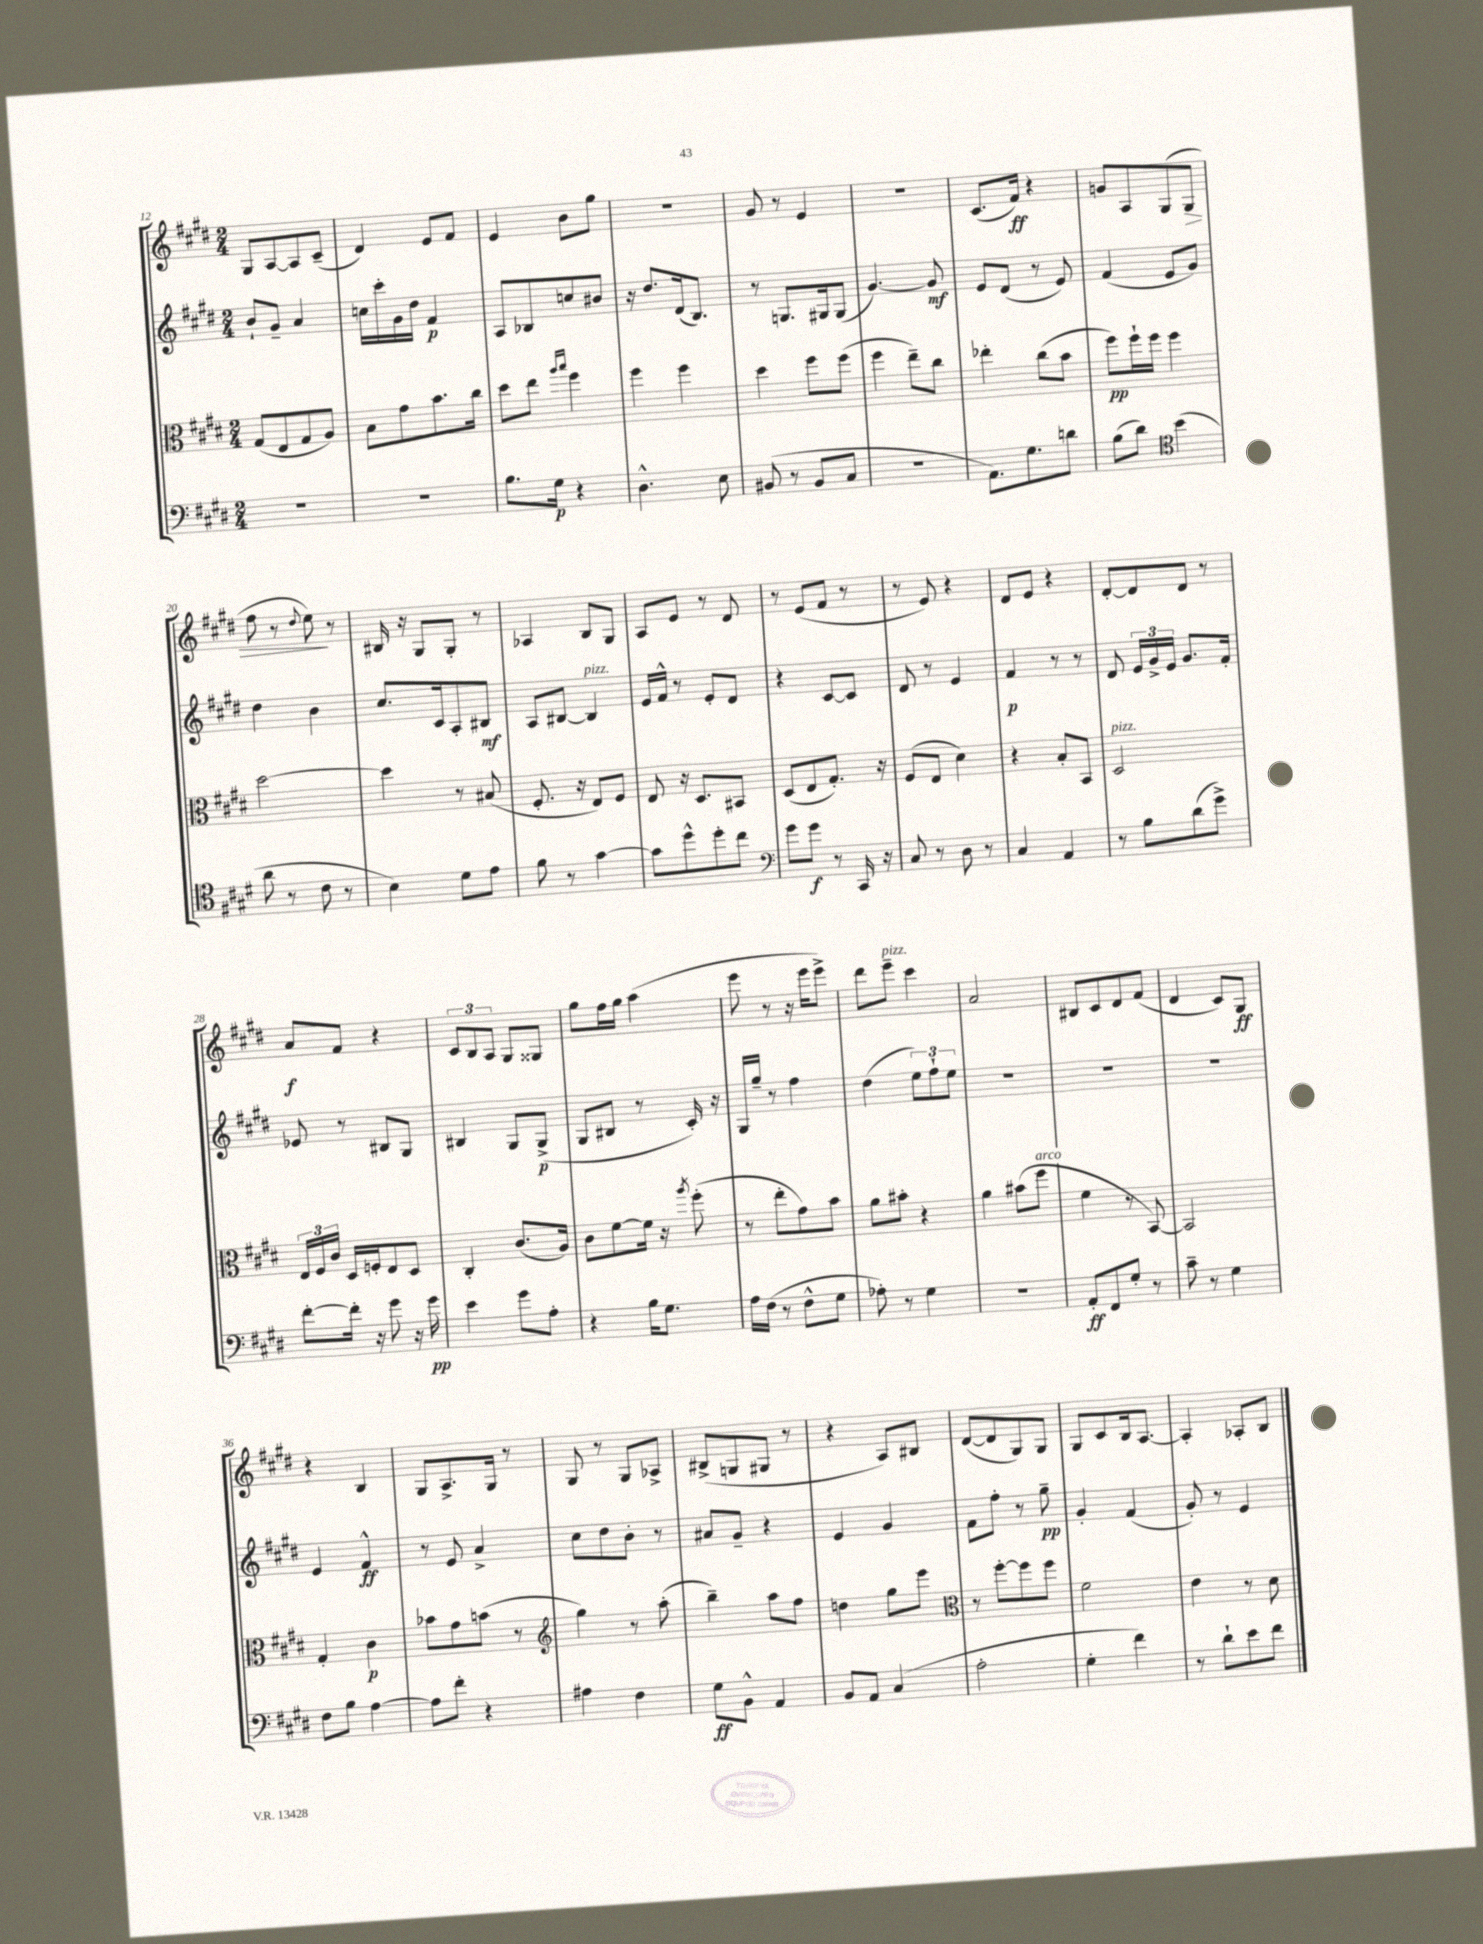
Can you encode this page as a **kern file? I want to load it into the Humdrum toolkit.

**kern	**kern	**kern	**kern
*staff4	*staff3	*staff2	*staff1
*clefF4	*clefC3	*clefG2	*clefG2
*k[f#c#g#d#]	*k[f#c#g#d#]	*k[f#c#g#d#]	*k[f#c#g#d#]
*M2/4	*M2/4	*M2/4	*M2/4
2r	(8G#/L	8b`/L	8G#/L
.	8E/	8g#~/J	[8A/
.	8G#/	4a/	8A/]
.	8A/J)	.	(8c#~/J
=	=	=	=
2r	8B\L	16cc\LL	4d#/)
.	.	16ccc#'\	.
.	8g#\	16g#\	.
.	.	16dd#\JJ	.
.	8.b\	4f#/	8e/L
.	.	.	8f#/J
.	16cc#\Jk	.	.
=	=	=	=
8.B\L	8dd#\L	8A/L	4e/
.	8ee\J	8B-/	.
16G#\Jk	.	.	.
.	16qqaa/LL	.	.
.	16qqbb/JJ	.	.
4r	4ff#\	8cc/	8b\L
.	.	8b#/J	8gg#\J
=	=	=	=
4.D#^^\	4ff#\	16r	2r
.	.	8.dd#/L	.
.	4ff#\	(16d#/k	.
.	.	8.B/J)	.
8E\	.	.	.
=	=	=	=
(8BB#/	4dd#\	8r	8g#/
8r	.	8.G/L	8r
8BB#/L	8ff#\L	.	4e/
.	.	16G#/k	.
8C#/J	(8ff#\J	(8G#/J	.
=	=	=	=
2r	4ff#\	[4.g#/)	2r
.	8ee~\L)	.	.
.	8cc#\J	8g#/]	.
=	=	=	=
8.AA\L)	4ee-'\	8e/L	(8.c#/L
.	.	(8d#/J	.
8.G#\	.	.	16f#/Jk)
.	(8cc#\L	8r	4r
8d\J	8b\J	8e/)	.
=	=	=	=
(8B\L	8ff#\L)	(4f#/	8g/L
8d#\J)	16ff#`\L	.	8A/
.	16ff#\JJ	.	.
*clefC4	*	*	*
(4b\	4ff#\	8e/L	(8G#/
.	.	8g#/J)	8G#/J
=	=	=	=
8a\	[2dd#\	4dd#\	8ff#\
8r	.	.	8r
.	.	.	8qqdd#/
8c#\	.	4b\	8ee\)
8r	.	.	8r
=	=	=	=
4B\)	4dd#\]	8.cc#/L	16B#/
.	.	.	16r
.	.	.	8G#/L
.	.	16c#/k	.
8d#\L	8r	8A'/	8G#'/J
8e\J	(8B#/	8B#/J	8r
=	=	=	=
8f#\	8.F#'/	8A/L	4A-/
8r	.	[8B#/J	.
.	16r	.	.
[4g#\	8E/L)	4B#/]	8B/L
.	8F#/J	.	8G#/J
=	=	=	=
8g#\]L	8E/	16e/LL	8A/L
.	.	16f#^^/JJ	.
8dd#^^\	16r	8r	8e/J
.	8.D#/L	.	.
8dd#'\	.	8e'/L	8r
8cc#\J	8BB#/J	8d#/J	8d#/
=	=	=	=
*clefF4	*	*	*
8g#\L	(8D#/L	4r	8r
8g#\J	8E/	.	(8e/L
8r	8.G#'/J)	[8c#/L	8f#/J
16CC#/	.	8c#/]J	8r
16r	16r	.	.
=	=	=	=
8C#/	(8F#/L	8d#/	8r
8r	8E/J	8r	8e/)
8D#\	4d#\)	4e/	4r
8r	.	.	.
=	=	=	=
4C#/	4r	4f#/	8d#/L
.	.	.	8e/J
4AA/	8B'/L	8r	4r
.	8BB/J	8r	.
=	=	=	=
8r	2D#/	8d#/	[8d#'/L
8B\L	.	24e/LL	8d#/]
.	.	24g#^/	.
.	.	24e/JJ	.
(8d#\	.	8.g#/L	8d#/J
8g#^\J)	.	.	8r
.	.	16f#'/Jk	.
=	=	=	=
[8f#'\L	24E/LL	8e-/	8a/L
.	24F#/	.	.
.	24c#/JJ	.	.
16f#'\]Jk	16D#/LL	8r	8f#/J
16r	16F'/J	.	.
8g#\	8E/	8B#/L	4r
16r	8D#/J	8G#/J	.
16g#\	.	.	.
=	=	=	=
4e\	4C#'/	4B#/	12c#/L
.	.	.	12B/
.	.	.	12A/J
8g#\L	(8.c#/L	8G#/L	8G#/L
8A'\J	.	(8G#^/J	8G##/J
.	16A/Jk)	.	.
=	=	=	=
4r	8c#\L	8G#/L	8gg#\L
.	[8f#\	8B#/J	16ff#\L
.	.	.	16gg#\JJ
16B\LK	16f#\]Jk	8r	(4aa\
8.G#\J	16r	.	.
.	8qaa/	.	.
.	(8ff#'\	16c#'/)	.
.	.	16r	.
=	=	=	=
16A\LL	8r	16G#/LL	8eee\
(16F#\JJ	.	16gg#~/JJ	.
8r	8ee'\L	8r	8r
8F#^^\L	8g#\)	4ff#\	16r
.	.	.	16eee\LK
8G#\J	8b\J	.	8eee^\J)
=	=	=	=
8A-'\)	8a\L	(4dd#\	8ddd#\L
8r	8b#'\J	.	8eee~\J
4G#\	4r	12ee\L)	4ccc#\
.	.	12ff#`\	.
.	.	12ee\J	.
=	=	=	=
2r	4a\	2r	2a/
.	(8b#\L	.	.
.	8ff#\J	.	.
=	=	=	=
8AA'/L	4f#\	2r	8B#/L
8FF#/	.	.	8c#/
8G#'/J	8r	.	8d#/
8r	[8BB/)	.	(8f#/J
=	=	=	=
8c#~\	2BB/]	2r	4d#/
8r	.	.	.
4G#\	.	.	8c#/L)
.	.	.	8G#/J
=	=	=	=
8F#\L	4G#'/	4e/	4r
8B\J	.	.	.
[4A\	4c#\	4f#^^/	4B/
=	=	=	=
8A\]L	8b-\L	8r	8G#/L
8f#'\J	8g#\	8e/	8.A^/
4r	(8b\J	4a^/	.
.	.	.	16G#/Jk
.	8r	.	8r
=	=	=	=
*	*clefG2	*	*
4A#\	4gg#\)	8cc#\L	8G#/
.	.	8dd#\	8r
4F#\	8r	8b'\J	8G#/L
.	(8aa'\	8r	8A-^/J
=	=	=	=
8G#\L	4bb~\)	8a#/L	(8B#^/L
8BB^^\J	.	8g#~/J	8G/
4AA/	8aa\L	4r	8G#/J
.	8ff#\J	.	8r
=	=	=	=
8BB/L	4dd\	4e/	4r
8AA/J	.	.	.
(4C#/	8gg#\L	4g#/	8A/L)
.	8eee\J	.	8B#/J
=	=	=	=
*	*clefC3	*	*
2A'\	8r	8f#\L	([8d#/L
.	[8ff#'\L	8ff#'\J	8d#/]
.	8ff#\]	8r	8G#/)
.	8ff#\J	8gg#~\	8G#/J
=	=	=	=
4G#'\	2f#\	4g#'/	8G#/L
.	.	.	8c#/
4f#\)	.	(4f#/	16B/k
.	.	.	[8.A/J
=	=	=	=
8r	4e\	8g#'/)	4A'/]
8d#`\L	.	8r	.
8e\	8r	4e/	8A-'/L
8f#\J	8d#\	.	8B/J
==	==	==	==
*-	*-	*-	*-
